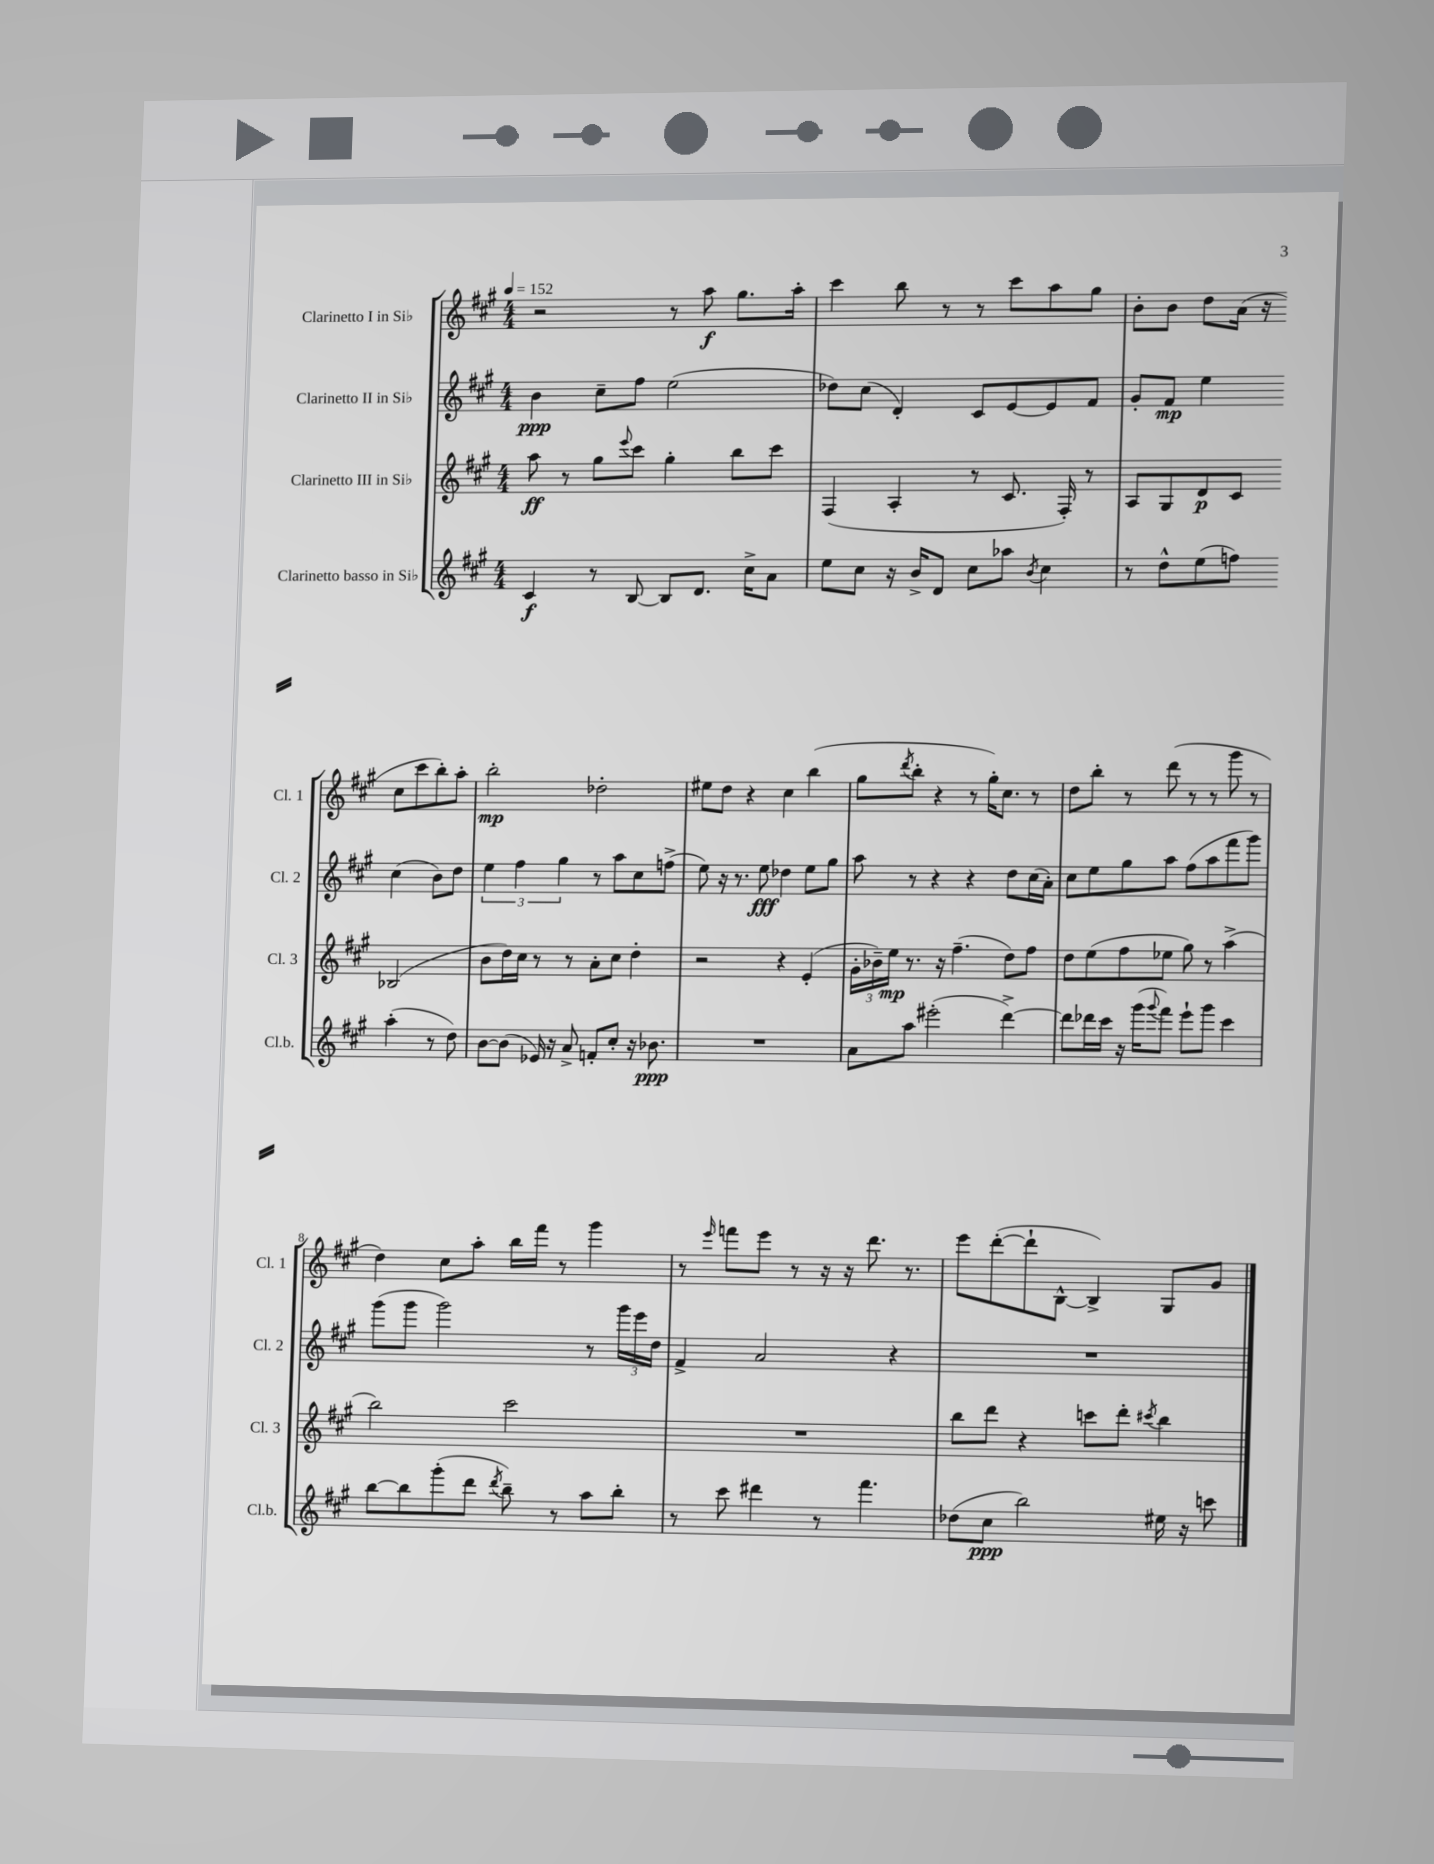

**kern	**kern	**kern	**kern
*staff4	*staff3	*staff2	*staff1
*clefG2	*clefG2	*clefG2	*clefG2
*k[f#c#g#]	*k[f#c#g#]	*k[f#c#g#]	*k[f#c#g#]
*M4/4	*M4/4	*M4/4	*M4/4
*MM152	*MM152	*MM152	*MM152
4c#	8aa	4b	2r
.	8r	.	.
8r	8gg#	8cc#~	.
.	8qqeee	.	.
[8B	8ccc#	8ff#	.
8B]	4gg#'	(2ee	8r
8.d	.	.	8aa
.	8bb	.	8.gg#
16cc#^	.	.	.
8a	8ccc#	.	.
.	.	.	16aa'
=	=	=	=
8ee	(4F#	8dd-)	4ccc#
8cc#	.	(8cc#	.
16r	4A'	4d')	8bb
16b^	.	.	.
8d	.	.	8r
8cc#	8r	8c#	8r
8aa-	8.c#	[8e	8ccc#
8qb	.	.	.
4cc#	.	8e]	8aa
.	16F#')	.	.
.	8r	8f#	8gg#
=	=	=	=
8r	8A	8g#'	8b'
8dd^^	8G#	8f#	8b
(8ee	8d	4ee	8dd
8ff)	8c#	.	(16a
.	.	.	16r
(4aa'	(2B-	(4cc#	8cc#
.	.	.	8ccc#
8r	.	8b)	8bb')
8dd)	.	8dd	8aa'
=	=	=	=
[8b	8b	6ee	2bb'
(8b]	16dd)	.	.
.	.	6ff#	.
.	16cc#	.	.
16e-)	8r	.	.
16r	.	.	.
.	.	6gg#	.
8a^	8r	.	.
8f'	8a'	8r	2dd-'
8cc#'	8cc#	8aa	.
16r	4dd'	8cc#	.
8.b-	.	.	.
.	.	(8ff^	.
=	=	=	=
1r	2r	8ee)	8ee#
.	.	16r	8dd
.	.	8.r	.
.	.	.	4r
.	.	8ee	.
.	4r	4dd-	4cc#
.	(4e'	8ee	(4bb
.	.	8gg#	.
=	=	=	=
8a	24g#'	8aa	8gg#
.	24b-~)	.	.
.	24ee	.	.
.	.	.	8qddd
8aa	8.r	8r	8bb'
(2eee#'	.	4r	4r
.	16r	.	.
.	(4.ff#~	.	.
.	.	4r	8r
.	.	.	16gg#')
.	.	.	8.cc#
[4ddd^)	8dd)	8dd	.
.	8ff#	(16cc#	8r
.	.	16a')	.
=	=	=	=
8ddd]	8dd	8cc#	8dd
16ddd-	(8ee	8ee	8bb'
16ccc#	.	.	.
16r	8ff#	8gg#	8r
(16ggg#	.	.	.
8qqggg#	.	.	.
8fff#)	8ee-	8aa	(8ddd
8eee`	8gg#)	(8ff#	8r
8ggg#	8r	8aa	8r
4ccc#	(4aa^	8fff#	8ggg#
.	.	8ggg#)	8r
=	=	=	=
[8bb	2bb)	(8ggg#	4dd)
8bb]	.	8ggg#	.
(8ggg#'	.	2ggg#)	8cc#
8ddd	.	.	8aa'
8qddd	.	.	.
8bb~)	2ccc#	.	16bb
.	.	.	16fff#
8r	.	.	8r
8aa	.	8r	4ggg#
8bb'	.	24ggg#	.
.	.	24eee	.
.	.	24dd	.
=	=	=	=
8r	1r	4f#^	8r
.	.	.	16qqeee
8ccc#	.	.	8fff
4ddd#	.	2a	8eee
.	.	.	8r
8r	.	.	16r
.	.	.	16r
4.fff#	.	.	8.ddd
.	.	4r	.
.	.	.	8.r
=	=	=	=
(8dd-	8bb	1r	8eee
8cc#	8ddd	.	([8ddd'
2bb)	4r	.	8ddd`]
.	.	.	[8B^^
.	8ccc	.	4B^])
.	8ddd'	.	.
.	8qccc#	.	.
16ee#	4bb	.	8G#
16r	.	.	.
8ccc	.	.	8g#
==	==	==	==
*-	*-	*-	*-
